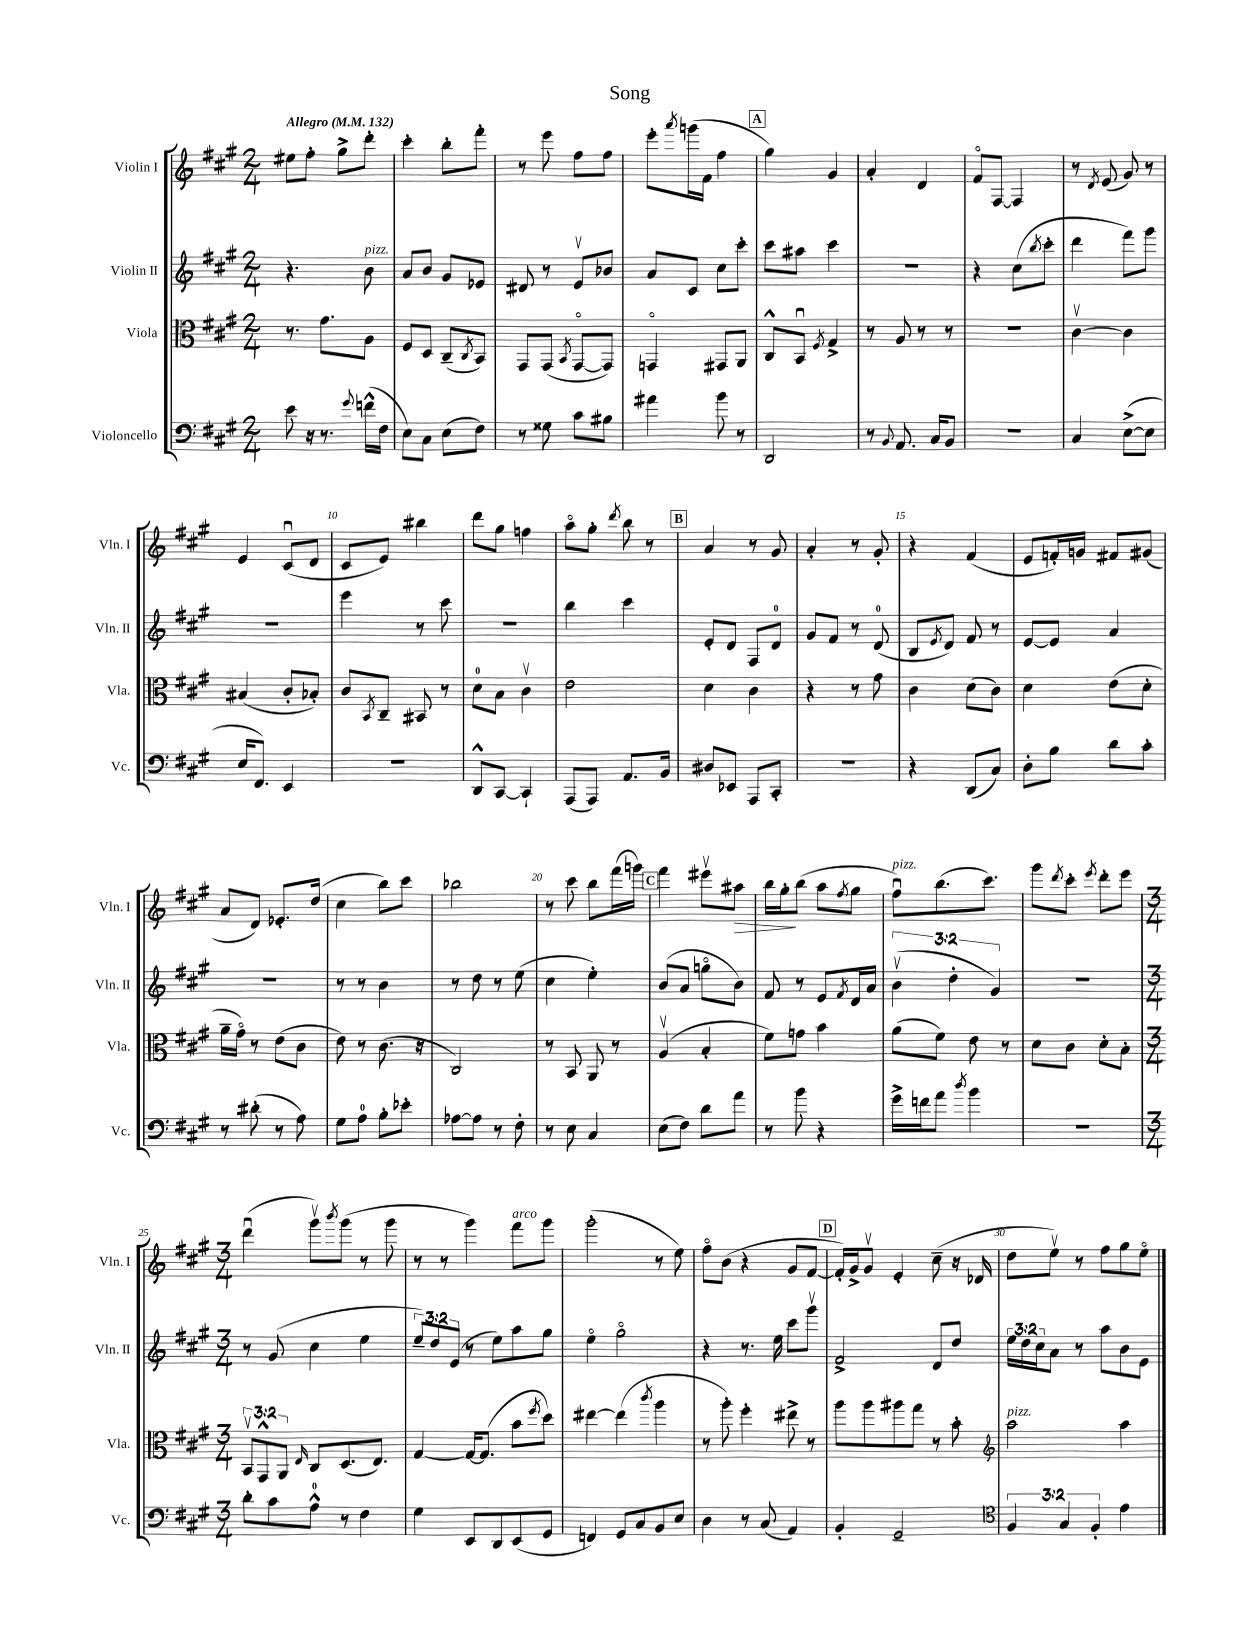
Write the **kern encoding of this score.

**kern	**kern	**kern	**kern
*staff4	*staff3	*staff2	*staff1
*clefF4	*clefC3	*clefG2	*clefG2
*k[f#c#g#]	*k[f#c#g#]	*k[f#c#g#]	*k[f#c#g#]
*M2/4	*M2/4	*M2/4	*M2/4
*MM132	*MM132	*MM132	*MM132
8e	8.r	4.r	8ee#
16r	.	.	8ff#'
8.r	8.g#	.	.
.	.	.	8gg#^
8qqg#	.	.	.
(16f^^	8A	8b	8ddd'
16F#	.	.	.
=	=	=	=
8E)	8F#	8a	4ccc#'
8C#	8D	8b	.
(8E	(8C#~	8g#	8bb'
.	8qC#	.	.
8F#)	8BB)	8e-	8fff#'
=	=	=	=
8r	8GG#	8d#	8r
8G##	(8GG#	8r	8eee
.	8qBB	.	.
8c#	[8GG#o	8ev	8ff#
8B#	8GG#])	8b-	8ff#
=	=	=	=
4a#	4GGo	8a	8eee'
.	.	.	8qaaa
.	.	8c#	(16ggg
.	.	.	16f#
8b	8GG#	8cc#	4ff#
8r	8AA	8ccc#'	.
=	=	=	=
2DD	8C#^^	8ccc#	4gg#)
.	8BBu	8aa#	.
.	8qF#	.	.
.	4G#^	4ccc#	4g#
=	=	=	=
8r	8r	2r	4a'
8qqBB	.	.	.
8.AA	8A	.	.
.	8r	.	4d
16C#	.	.	.
8BB	8r	.	.
=	=	=	=
2r	2r	4r	8f#o
.	.	.	[8F#
.	.	(8cc#	4F#]
.	.	8qbb	.
.	.	8ccc#'	.
=	=	=	=
4C#	[4c#v	4ddd	8r
.	.	.	8qd
.	.	.	(8e
([8E^	4c#]	8fff#)	8g#)
8E]	.	8ggg#	8r
=	=	=	=
16E	(4B#	2r	4e
8.FF#)	.	.	.
4EE	8c#'	.	(8c#u
.	8B-')	.	8d
=	=	=	=
2r	8c#	4eee	8c#
.	8qBB	.	.
.	8C#~	.	8e)
.	8BB#	8r	4bb#
.	8r	8ccc#	.
=	=	=	=
8DD^^	8d	2r	8ddd
[8CC#	8B	.	8gg#
4CC#`]	4c#v	.	4ff
=	=	=	=
(8AAA	2e	4bb	8aao
8AAA)	.	.	8gg#'
.	.	.	8qddd
8.AA	.	4ccc#	8bb
.	.	.	8r
16BB	.	.	.
=	=	=	=
8D#	4d	8e'	4a
8EE-	.	8d	.
8AAA	4c#	8F#	8r
8CC#'	.	8d	8g#
=	=	=	=
2r	4r	8g#	4a'
.	.	8f#	.
.	8r	8r	8r
.	8g#	(8d	8g#'
=	=	=	=
4r	4c#	8B	4r
.	.	8qe	.
.	.	8d)	.
(8DD	(8d	8f#	(4f#
8C#)	8c#)	8r	.
=	=	=	=
8D'	4d	[8e	8e
8B	.	8e]	16f')
.	.	.	16g
8d	(8e	4a	8f#
8c#'	8d'	.	(8g#
=	=	=	=
8r	16a~	2r	8a
.	16g#o)	.	.
(8d#'	8r	.	8d)
8r	(8e	.	8.e-'
8A)	8c#	.	.
.	.	.	(16dd
=	=	=	=
8G#	8e)	8r	4cc#
8A	8r	8r	.
8B'	(8.c#	4b	8bb)
8e-'	.	.	8ccc#
.	16r	.	.
=	=	=	=
[8A-	2C#)	8r	2bb-
8A-]	.	8dd	.
8r	.	8r	.
8F#'	.	(8ee	.
=	=	=	=
8r	8r	4cc#	8r
8E	8BB	.	8ccc#
4C#	8AA	4ee')	8bb
.	8r	.	(16fff#
.	.	.	16ggg)
=	=	=	=
(8E	(4Av	(8b	4fff#
8F#)	.	8a	.
8d	4B'	8ggo	8eee#v
8a	.	8b)	8aa#
=	=	=	=
8r	8f#)	8f#	16bb
.	.	.	16gg#'
8b	8g	8r	(8bb
4r	4b	8e	8aa
.	.	8qf#	8qff#
.	.	16d	8gg#
.	.	16a	.
=	=	=	=
16g#^	(8a	(6bv	8ff#u)
16f	.	.	.
8a	8f#)	.	(8.bb
.	.	6dd'	.
8qdd	.	.	.
4b	8e	.	.
.	.	.	8.ccc#)
.	.	6g#)	.
.	8r	.	.
=	=	=	=
2r	8d	2r	8ggg#
.	.	.	8qddd
.	8c#	.	8ccc#'
.	.	.	8qeee
.	8d'	.	8ddd'
.	8B'	.	8eee
=	=	=	=
*M3/4	*M3/4	*M3/4	*M3/4
8d'	12BBv	8r	(4dddu
.	12GG#^^	.	.
8c#	.	(8g#	.
.	12AA	.	.
.	16qqE	.	.
8A^^	8C#	4cc#	8ggg#v)
.	.	.	8qbbb
8r	(8.D	.	(8ggg#
4F#	.	4ee	8r
.	8.E)	.	.
.	.	.	8ggg#
=	=	=	=
4G#	[4G#	12ee~)	8r
.	.	12dd	.
.	.	.	8r
.	.	(12e	.
8EE	16G#_	8r	4ggg#)
.	(8.G#]	.	.
8DD	.	8ee)	.
(8EE	8b	8aa	8fff#
.	8qff#	.	.
8GG#	8dd)	8gg#	8ggg#
=	=	=	=
4FF)	[4ee#	4eeo	(2ggg#'
8GG#	(4ee#]	2gg#o	.
8C#	.	.	.
.	8qccc#	.	.
8BB	4aa	.	8r
8E	.	.	8ee)
=	=	=	=
4D	8r	4r	8ff#o
.	8aa')	.	(8b
8r	4ff#'	8.r	4r
(8C#	.	.	.
.	.	16ee	.
4AA)	8ee#^	8ccc#	8g#
.	8r	8ggg#v	[8f#
=	=	=	=
4BB'	8aa	2f#^	16f#'])
.	.	.	16g#^
.	8aa	.	8g#v
2GG#~	8aa#	.	4e'
.	8gg#	.	.
.	8r	8d	(8cc#~
.	8b'	8dd	16r
.	.	.	16d-
=	=	=	=
*clefC4	*clefG2	*	*
6F#	2aa	24ee	8dd
.	.	24dd	.
.	.	24cc#	.
.	.	8a	8eev)
6G#	.	.	.
.	.	8r	8r
6F#'	.	.	.
.	.	8aa	8ff#
4e	4aa	8b	8gg#
.	.	8e	8eeo
==	==	==	==
*-	*-	*-	*-
